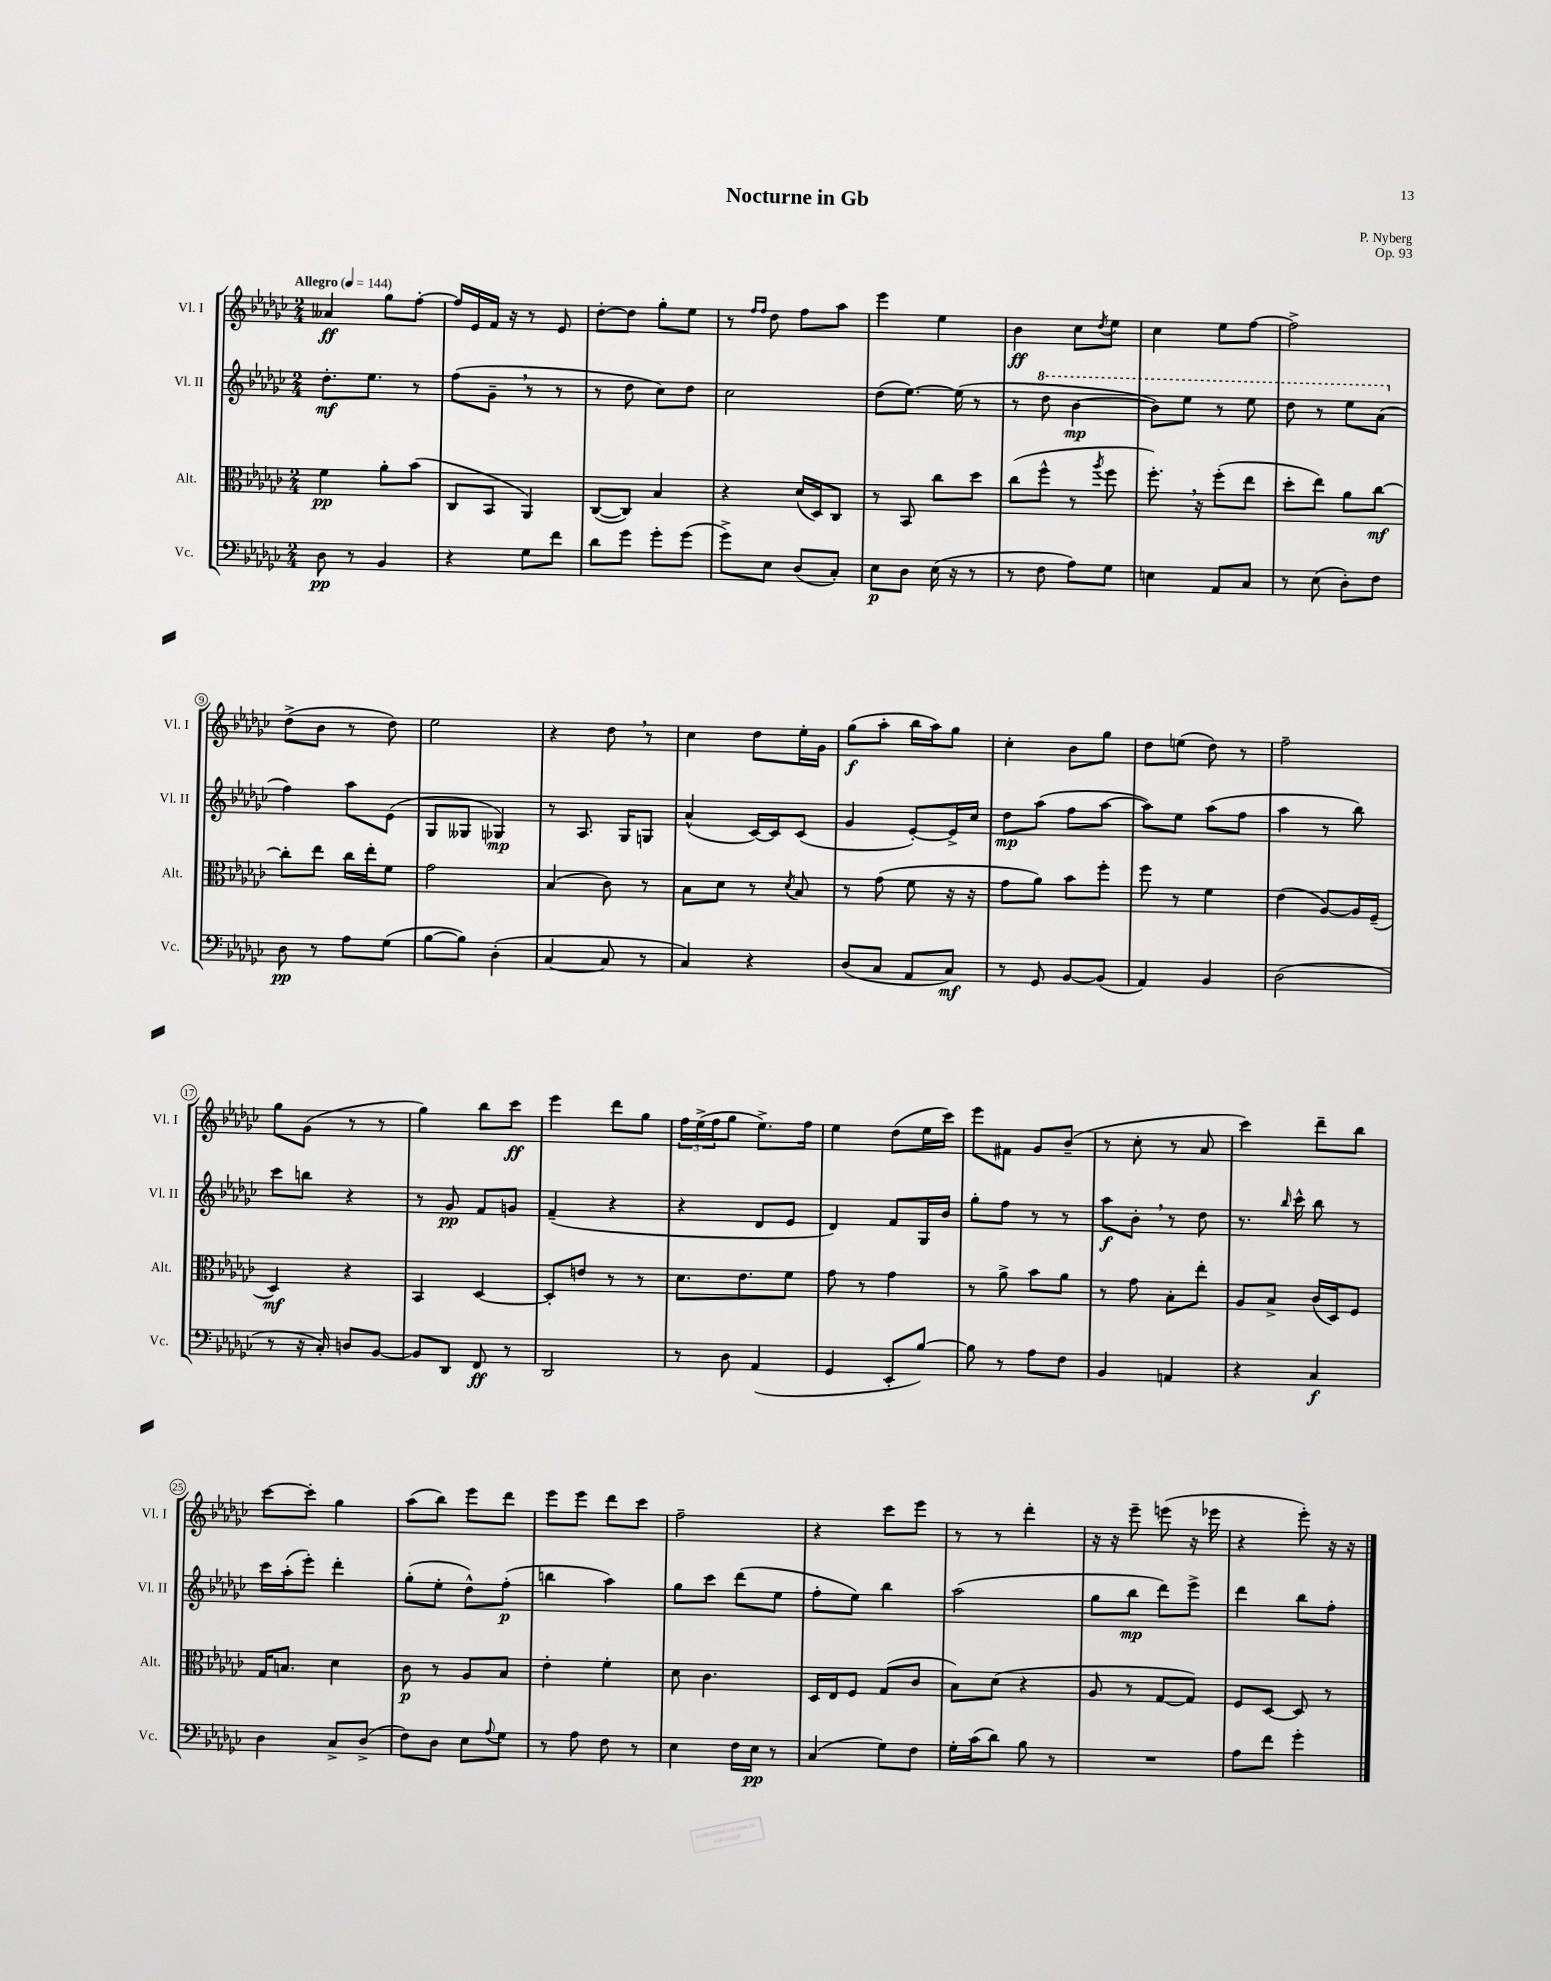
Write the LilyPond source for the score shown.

\header { title = "Nocturne in Gb" composer = "P. Nyberg" opus = "Op. 93" }
<<
\new StaffGroup <<
\new Staff = "s0" \with { instrumentName = "Vl. I" shortInstrumentName = "Vl. I" } {
    \clef treble \key ges \major \numericTimeSignature \time 2/4 \tempo "Allegro" 4 = 144
    aeses'4\ff ges''8 f''8~-. |
    f''16 ees'16 f'16 r16 r8 ees'8 |
    des''8~-. des''8 ges''8-. ees''8 |
    r8 \grace { f''16 f''16 } des''8 f''8 aes''8 |
    ees'''4 ees''4 |
    bes'4\ff ces''8 \acciaccatura { des''8 } ees''8 |
    ces''4 ees''8 f''8~ |
    f''2-> |
    des''8->( bes'8 r8 des''8) |
    ees''2 |
    r4 des''8 \breathe r8 |
    ces''4 des''8 ees''16-. ges'16 |
    ges''8\f( aes''8-. bes''16 aes''16) ges''8 |
    ces''4-. bes'8 ges''8 |
    des''8 e''8( des''8) r8 |
    f''2-- |
    ges''8 ges'8( r8 r8 |
    ges''4) bes''8 ces'''8\ff |
    ees'''4 des'''8 ges''8 |
    \tuplet 3/2 { f''16 ees''16->( f''16 } ges''8 ees''8.->) f''16 |
    ees''4 des''8( ees''16 ces'''16) |
    ees'''8 fis'8 ges'8 bes'8--( |
    r8 ces''8-. r8 aes'8 |
    ces'''4) des'''8-- bes''8 |
    ces'''8~ ces'''8-. ges''4 |
    aes''8( bes''8) ees'''8 des'''8 |
    ees'''8 ees'''8 des'''8 ces'''8 |
    f''2-- |
    r4 ces'''8 ees'''8 |
    r8 r8 des'''4-. |
    r16 r16 ees'''8-- e'''8( r16 ees'''16 |
    r4 ees'''8-.) r16 r16 \bar "|." |
}
\new Staff = "s1" \with { instrumentName = "Vl. II" shortInstrumentName = "Vl. II" } {
    \clef treble \key ges \major \numericTimeSignature \time 2/4
    des''8.-.\mf ees''8. r8 |
    f''8( ges'8-- \breathe r8 r8 |
    r8 des''8 ces''8) des''8 |
    ces''2 |
    des''8( ees''8.~) ees''16( r8 |
    r8 \ottava #1 des'''8 bes''4~\mp |
    bes''8) ees'''8 r8 ees'''8 |
    des'''8 r8 ees'''8 aes''8( \ottava #0 |
    f''4) aes''8 ees'8( |
    ges8 geses8 ges4\mp) |
    r8 aes8. ges16 g8 |
    aes'4-^( ces'16~) ces'16 ces'8( |
    ges'4 ees'8~-.) ees'16-> ces''16 |
    des''8\mp aes''8( f''8 aes''8~ |
    aes''8) ees''8 aes''8( f''8 |
    aes''4 r8 bes''8) |
    ces'''8 b''8 r4 |
    r8 ges'8\pp f'8 g'8 |
    f'4--( r4 |
    r4 des'8 ees'8 |
    des'4) f'8 ges16 bes'16 |
    ges''8-. f''8 r8 r8 |
    aes''8\f bes'8-. \breathe r8 des''8 |
    r8. \grace { bes''16 } ces'''16-^ bes''8 r8 |
    ces'''16 aes''16-.( ees'''8-.) des'''4-. |
    ges''8-.( ees''8-. des''8-^) f''8-.\p( |
    b''4 aes''4) |
    ges''8 ces'''8 des'''8( ees''8 |
    f''8-. ees''8) bes''4 |
    aes''2( |
    ges''8 bes''8\mp des'''8) ees'''8-> |
    des'''4 bes''8 f''8-. \bar "|." |
}
\new Staff = "s2" \with { instrumentName = "Alt." shortInstrumentName = "Alt." } {
    \clef alto \key ges \major \numericTimeSignature \time 2/4
    f'4\pp aes'8-. bes'8( |
    ces8 bes,8 aes,4) |
    ces8~( ces8) bes4 |
    r4 des'16( des16) ces8 |
    r8 bes,8 ces''8 des''8 |
    ces''8( f''8-^ r8 \acciaccatura { aes''8 } f''8 |
    f''8.-.) \breathe r16 f''8-.( ees''8 |
    des''8-. ees''8) aes'8 ces''8~\mf |
    ces''8-. ees''8 ces''16 ees''16-. f'8 |
    ges'2 |
    bes4( ces'8) r8 |
    bes8 des'8 r8 \acciaccatura { des'8 } bes8 |
    r8 ges'8( f'8 r16 r16 |
    ges'8 aes'8) bes'8 f''8-. |
    f''8 r8 f'4 |
    ees'4( aes8~) aes16 f16--( |
    des4\mf) r4 |
    bes,4 des4~ |
    des8-. e'8 r8 r8 |
    des'8. ees'8. f'8 |
    ges'8 r8 ges'4 |
    r8 aes'8-> bes'8 aes'8 |
    r8 ges'8 bes8-. ees''8-. |
    aes8 bes8-> ces'16( des16) f8 |
    ges16 b8. des'4 |
    ces'8\p r8 aes8 bes8 |
    ees'4-. f'4-. |
    des'8 ces'4. |
    des16 ees16 f8 ges8( ces'8 |
    bes8) des'8( r4 |
    aes8 r8 ges8~ ges8) |
    f8 des8~ des8 r8 \bar "|." |
}
\new Staff = "s3" \with { instrumentName = "Vc." shortInstrumentName = "Vc." } {
    \clef bass \key ges \major \numericTimeSignature \time 2/4
    des8\pp r8 bes,4 |
    r4 ges8 f'8 |
    des'8 ges'8 ges'8-. ges'8( |
    ges'8->) ees8 des8( ces8-.) |
    ees8\p des8 ees16( r16 r8 |
    r8 f8 aes8) ges8 |
    e4 aes,8 ces8 |
    r8 ees8( des8-.) f8 |
    des8\pp r8 aes8 ges8( |
    bes8~ bes8) des4-.( |
    ces4~ ces8 r8 |
    ces4) r4 |
    des8( ces8 aes,8 ces8\mf) |
    r8 ges,8 bes,8~ bes,8( |
    aes,4) bes,4 |
    des2( |
    r8 r16 ces16-.) d8 bes,8~ |
    bes,8 des,8 f,8\ff r8 |
    des,2 |
    r8 des8 aes,4( |
    ges,4 ees,8-. bes8~) |
    bes8 r8 aes8 f8 |
    bes,4 a,4 |
    r4 ces4\f |
    des4 ces8-> des8->( |
    f8) des8 ees8 \appoggiatura { aes8 } ges8 |
    r8 aes8 f8 r8 |
    ees4 f16 ees16\pp r8 |
    ces4( ges8) f8 |
    ges16-. ces'16( des'8) bes8 r8 |
    R2 |
    aes8 f'8 ges'4-. \bar "|." |
}
>>
>>
\layout { \context { \Score \override BarNumber.stencil = #(make-stencil-circler 0.1 0.3 ly:text-interface::print) } }
